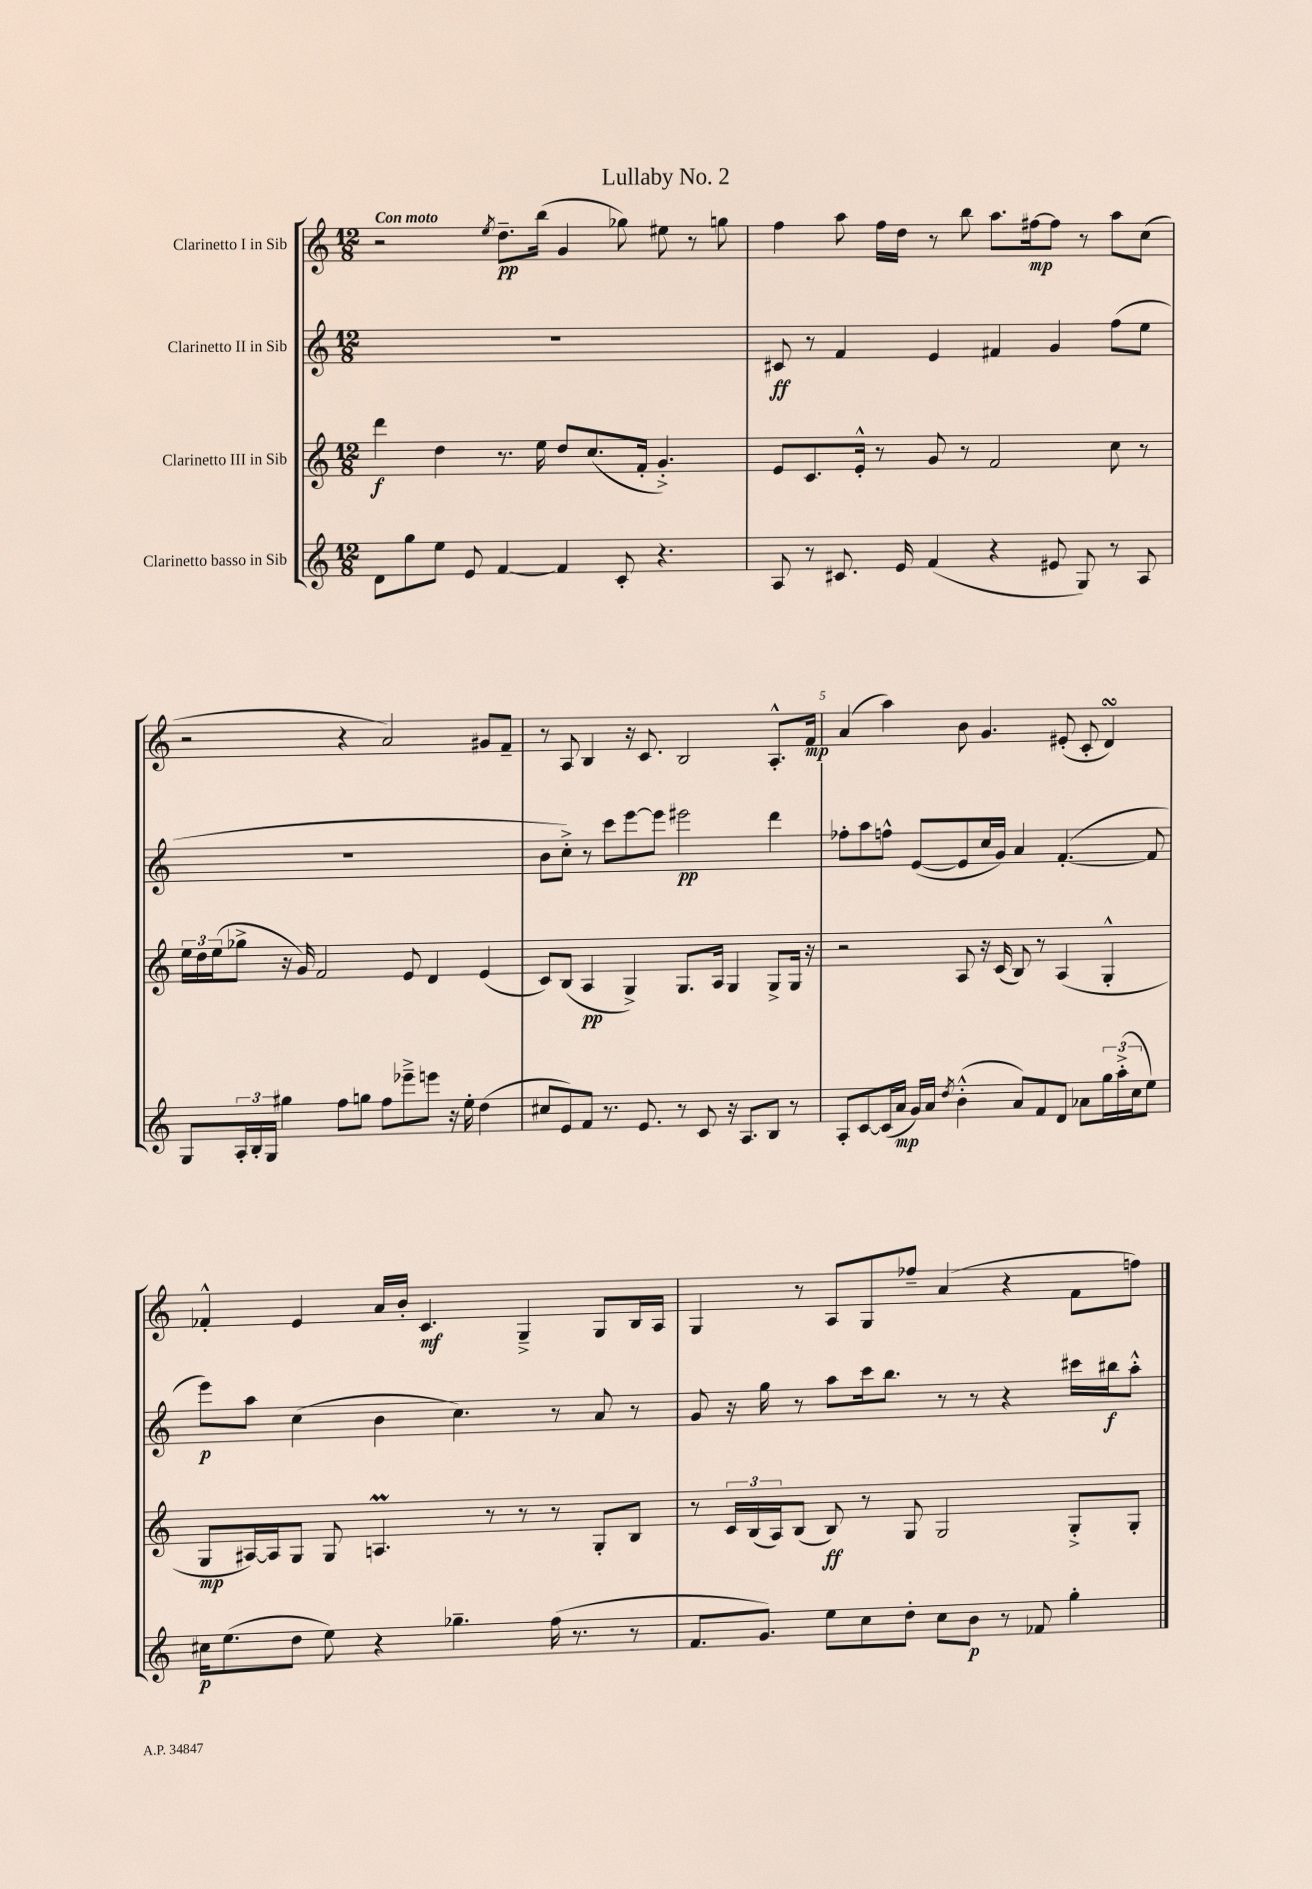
\header { title = "Lullaby No. 2" }
<<
\new StaffGroup <<
\new Staff = "s0" \with { instrumentName = "Clarinetto I in Sib" } {
    \clef treble \key c \major \numericTimeSignature \time 12/8 \tempo "Con moto"
    r2 \acciaccatura { e''8 } d''8.--\pp b''16( g'4 ges''8) eis''8 r8 g''8 |
    f''4 a''8 f''16 d''16 r8 b''8 a''8. fis''16~\mp fis''8 r8 a''8 c''8( |
    r2 r4 a'2) gis'8 f'8-- |
    r8 a8 b4 r16 c'8. b2 a8.-.-^ f'16\mp |
    a'4( a''4) b'8 g'4. eis'8-.( c'8-. d'4\turn) |
    fes'4-.-^ e'4 a'16 b'16-. c'4.\mf g4---> g8 b16 a16 |
    g4 r8 a8 g8 fes''8-- a'4( r4 f'8 f''8) \bar "|." |
}
\new Staff = "s1" \with { instrumentName = "Clarinetto II in Sib" } {
    \clef treble \key c \major \numericTimeSignature \time 12/8
    R1. |
    cis'8\ff r8 f'4 e'4 fis'4 g'4 f''8( e''8 |
    R1. |
    b'8 c''8-.->) r8 c'''8 e'''8~ e'''8 eis'''2\pp d'''4 |
    fes''8-. a''8 f''8-^ e'8~( e'8 c''16 g'16) a'4 f'4.~-.( f'8 |
    e'''8\p) a''8 c''4( b'4 c''4.) r8 a'8 r8 |
    g'8 r16 g''16 r8 a''8 c'''16 b''8. r8 r8 r4 cis'''16 bis''16\f a''8-.-^ \bar "|." |
}
\new Staff = "s2" \with { instrumentName = "Clarinetto III in Sib" } {
    \clef treble \key c \major \numericTimeSignature \time 12/8
    d'''4\f d''4 r8. e''16 d''8 c''8.( f'16-. g'4.-.->) |
    e'8 c'8. e'16-.-^ r8 g'8 r8 f'2 c''8 r8 |
    \tuplet 3/2 { e''16 d''16 e''16( } ges''8-> r16 g'16) f'2 e'8 d'4 e'4( |
    c'8) b8( a4\pp g4->) g8. a16 g4 g8-> g16 r16 |
    r2 a8 r16 c'16( b8) r8 a4( g4-.-^ |
    g8\mp ais16~) ais16 g8 g8 a4.\prall r8 r8 r8 g8-. b8 |
    r8 \tuplet 3/2 { c'16 b16( a16) } b8( b8\ff) r8 g8 g2 g8-.-> g8-. \bar "|." |
}
\new Staff = "s3" \with { instrumentName = "Clarinetto basso in Sib" } {
    \clef treble \key c \major \numericTimeSignature \time 12/8
    d'8 g''8 e''8 e'8 f'4~ f'4 c'8-. r4. |
    a8 r8 cis'8. e'16 f'4( r4 eis'8 g8) r8 a8 |
    g8 \tuplet 3/2 { a16-. b16-. g16 } gis''4 f''8 g''8 f''8 ees'''8---> e'''8 r16 e''16-. d''4( |
    cis''8 e'8) f'8 r8. e'8. r8 c'8 r16 a8. b8 r8 |
    a8-. c'8~ c'16( a'16\mp g'16) a'16 \acciaccatura { d''8 } b'4-.-^( a'8) f'8 d'8 aes'8 \tuplet 3/2 { g''16 a''16-.->( c''16 } e''8) |
    cis''16\p e''8.( d''8 e''8) r4 ges''4.-- f''16( r8. r8 |
    f'8. g'8.) e''8 c''8 d''8-. c''8 b'8\p r8 fes'8 g''4-. \bar "|." |
}
>>
>>
\layout { \context { \Score \override BarNumber.break-visibility = ##(#f #t #t) barNumberVisibility = #(every-nth-bar-number-visible 5) } }
